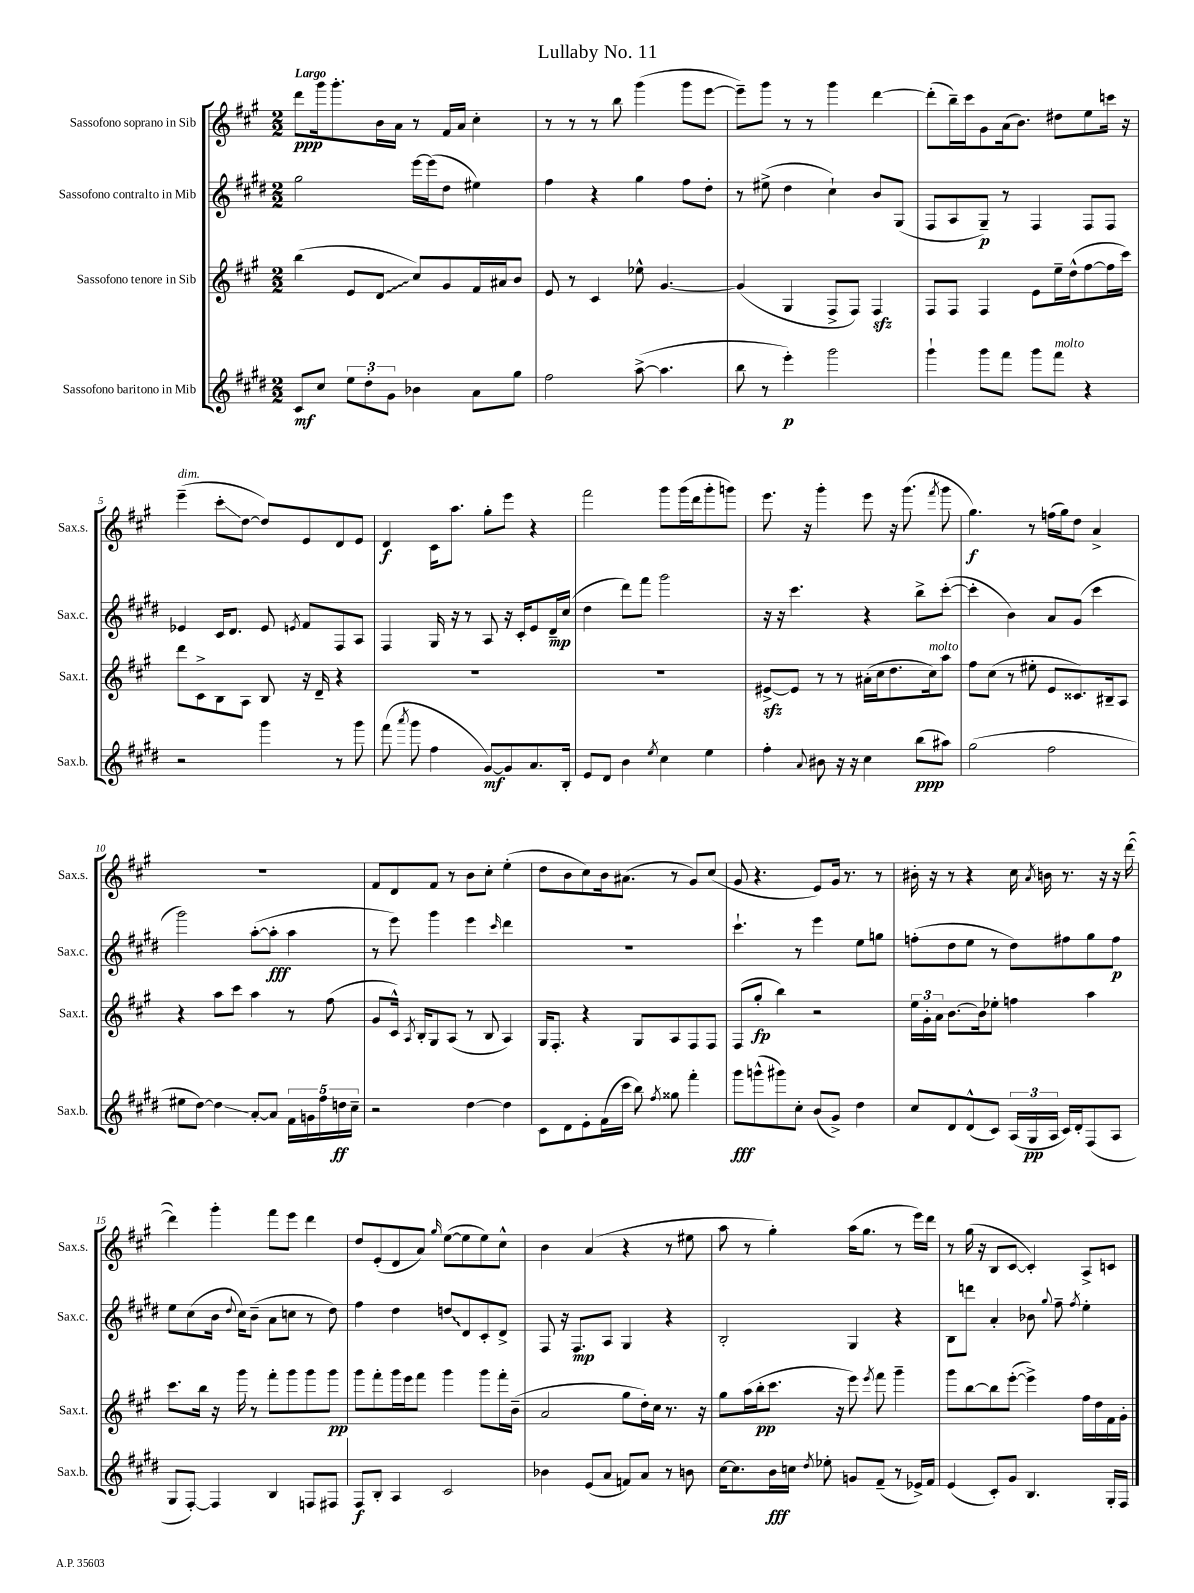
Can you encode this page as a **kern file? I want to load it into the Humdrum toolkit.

**kern	**kern	**kern	**kern
*staff4	*staff3	*staff2	*staff1
*clefG2	*clefG2	*clefG2	*clefG2
*k[f#c#g#d#]	*k[f#c#g#]	*k[f#c#g#d#]	*k[f#c#g#]
*M2/2	*M2/2	*M2/2	*M2/2
8c#/L	(4bb\	2gg#\	8ddd\L
8cc#/J	.	.	16ggg#\k
.	.	.	8.ggg#'\
12ee\L	8e/L	.	.
12dd#'\	.	.	.
.	8d/J	.	16b\L
12g#\J	.	.	.
.	.	.	16a\JJ
4b-\	8cc#/L)	[16eee\LL	8r
.	.	(16eee\]J	.
.	8g#/	8dd#\J	16f#/LL
.	.	.	16a/JJ
8a\L	16f#/L	4ee#\)	4cc#'\
.	16a#/J	.	.
8gg#\J	8b/J	.	.
=	=	=	=
2ff#\	8e/	4ff#\	8r
.	8r	.	8r
.	4c#/	4r	8r
.	.	.	8bb\
([8aa^\	8ee-^^\	4gg#\	(4ggg#\
4.aa\]	[4.g#/	.	.
.	.	8ff#\L	8ggg#\L
.	.	8dd#'\J	[8eee\J
=	=	=	=
8bb\	(4g#/]	8r	8eee~\]L)
8r	.	(8ee#^\	8ggg#\J
4eee'\)	4G#/	4dd#\	8r
.	.	.	8r
2ggg#\	8F#^/L	4cc#`\)	4ggg#\
.	8F#/J)	.	.
.	4F#/	8b/L	[4ddd\
.	.	(8G#/J	.
=	=	=	=
4ggg#`\	8F#/L	8F#/L	(8ddd'\]L
.	8F#/J	8A/	16bb~\L)
.	.	.	16ccc#\J
8ggg#\L	4F#/	8G#~/J)	8g#\
8fff#\J	.	8r	(16a\k
.	.	.	8.b\J)
8ggg#\L	8e\L	4F#/	.
8fff#\J	16ee~\L	.	8dd#\L
.	(16dd^^\J	.	.
4r	[8ff#\	8F#/L	8ee\
.	16ff#\]L	8F#/J	16ccc\Jk
.	16ccc#\JJ)	.	16r
=	=	=	=
2r	8ddd\L	4e-/	(4eee~\
.	8c#^\	.	.
.	8B\	16c#/LK	8ccc#'\L
.	.	8.d#/J	.
.	8A\J	.	[8dd\J
4ggg#\	8B/	8e-/	8dd/]L)
.	.	8qe/	.
.	16r	8f#/L	8e/
.	16d~/	.	.
8r	4r	8F#/	8d/
8ggg#\	.	8A/J	8e/J
=	=	=	=
(8fff#\	1r	4F#/	4d/
8qaaa/	.	.	.
8ggg#\	.	.	.
4ff#\	.	16G#/	16c#\LK
.	.	16r	8.aa\J
.	.	8r	.
[8g#/L)	.	8A/	8gg#'\L
8g#/]	.	16r	8eee\J
.	.	16c#'/LK	.
8.a/	.	8e/	4r
.	.	16d#~/L	.
16B'/Jk	.	(16cc#/JJ	.
=	=	=	=
8e/L	1r	4dd#\	2fff#\
8d#/J	.	.	.
4b\	.	8ddd#\L)	.
.	.	8fff#\J	.
8qee/	.	.	.
4cc#\	.	2ggg#\	8ggg#\L
.	.	.	(16ggg#\L
.	.	.	16ddd\J
4ee\	.	.	8ggg#'\
.	.	.	8ggg\J)
=	=	=	=
4ff#'\	[8e#^/L	16r	8.eee\
.	.	16r	.
.	8e#/]J	4.ccc#\	.
.	.	.	16r
8qqa/	.	.	.
8b#\	8r	.	4ggg#'\
16r	8r	.	.
16r	.	.	.
4cc#\	(16a#'\LL	4r	8eee\
.	16cc#\J	.	.
.	8.dd\	.	16r
.	.	.	(8.ggg#\
(8bb\L	.	8bb^\L	.
.	16cc#\k)	.	.
.	.	.	8qfff#/
8aa#\J)	8aa\J	([8ccc#'\J	8ggg#\
=	=	=	=
(2gg#\	8ff#\L	4ccc#'\]	4.gg#\)
.	(8cc#\J	.	.
.	8r	4b\)	.
.	8ee#'\	.	8r
2ff#\	8e/L	8a/L	(16ff\LL
.	.	.	16gg#\J)
.	8.c##/)	(8g#/J	8dd\J
.	.	4ccc#\	4a^/
.	16B#~/k	.	.
.	8A/J	.	.
=	=	=	=
8ee#\L	4r	2ggg#\)	1r
[8dd#\J)	.	.	.
4dd#\]	8aa\L	.	.
.	8ccc#\J	.	.
[8a'/L	4aa\	([8aa'\L	.
8a/]J	.	8aa'\]J	.
20f#\LL	8r	4aa\	.
20g\	.	.	.
20ff#\	.	.	.
.	(8ff#\	.	.
20dd\	.	.	.
20cc#~\JJ	.	.	.
=	=	=	=
2r	8g#/L	8r	8f#/L
.	16c#^^/Jk)	8eee\)	8d/
.	8qA/	.	.
.	16B'/LK	.	.
.	8G#/	4ggg#\	8f#/J
.	(8A/J	.	8r
[4dd#\	8r	4eee\	8b\L
.	8B/	.	8cc#'\J
.	.	16qqccc#/	.
4dd#\]	4A/)	4ddd#\	(4ee'\
=	=	=	=
8c#\L	16G#/LK	1r	8dd\L
.	8.F#'/J	.	.
8d#\	.	.	8b\
8e'\	4r	.	8cc#\)
(16f#\L	.	.	16b\k
16ccc#\JJ	.	.	(8.a#\J
8bb\)	8G#/L	.	.
8qff#/	.	.	.
8gg##\	8A/	.	8r
4fff#'\	8F#/	.	8g#/L)
.	8F#/J	.	(8cc#/J
=	=	=	=
8ggg#\L	(8F#/L	4.ccc#`\	8g#/
(8ggg^^\	8gg#'/J	.	4.r
8ggg#\)	4bb\)	.	.
8cc#'\J	.	8r	.
(8b/L	2r	4eee\	8e/L)
8g#^/J)	.	.	16g#/Jk
.	.	.	8.r
4dd#\	.	8ee\L	.
.	.	8gg\J	8r
=	=	=	=
8cc#/L	24ee\LL	(8ff'\L	16b#'\
.	24g#'\	.	.
.	.	.	16r
.	24a\JJ	.	.
8d#/	[8.b\L	8dd#\	8r
(8d#^^/	.	8ee\J	4r
.	16b\]k	.	.
8c#/J)	8ee-'\J	8r	.
(24A/LL	4ff\	8dd#\L)	16cc#\
24G#/	.	.	.
.	.	.	8qa/
.	.	.	16b\
24A/JJ	.	.	.
16c#/LL)	.	8ff#\	8.r
16d#'/J	.	.	.
(8F#/	4aa\	8gg#\	.
.	.	.	16r
8A/J	.	8ff#\J	16r
.	.	.	([16ddd\
=	=	=	=
8G#/L	8.ccc#\L	8ee\L	4ddd\])
[8F#'/J)	.	(8cc#\	.
.	16bb\Jk	.	.
4F#/]	16r	16b\Jk	4ggg#'\
.	.	8qqdd#/	.
.	16ggg#\	16cc#\LK)	.
.	8r	(8b~\J	.
4B/	8fff#'\L	8a\L	8fff#\L
.	8ggg#\	8cc\J	8eee\J
8F/L	8ggg#\	8r	4ddd\
8F#/J	8ggg#\J	8dd#\)	.
=	=	=	=
8F#/L	8ggg#\L	4ff#\	8dd/L
8B'/J	8fff#'\	.	(8e'/
4A/	16ggg#\L	4dd#\	8d/
.	16eee\J	.	.
.	8fff#\J	.	8a/J)
.	.	.	16qqgg#/
2c#/	4ggg#\	8dd/L	([8ee\L
.	.	8d#/	8ee\]
.	8ggg#\L	8c#'/	8ee\)
.	16fff#'\L	8d#^/J	8cc#^^\J
.	(16b~\JJ	.	.
=	=	=	=
4b-\	2a/	8F#/	4b\
.	.	16r	.
.	.	8.F#/L	.
(8e/L	.	.	(4a/
8a/J	.	8A/J	.
8f/L)	8gg#\L	4G#/	4r
8a/J	16dd'\L)	.	.
.	16cc#\JJ	.	.
8r	8.r	4r	8r
8b\	.	.	8ee#\
.	16r	.	.
=	=	=	=
[16cc#\LK	8gg#\L	2B'/	8aa\
8.cc#\]	.	.	.
.	(16aa\L	.	8r
.	16bb'\J	.	.
16b\L	8.ccc#\J	.	4gg#'\)
16cc\JJ	.	.	.
8qdd#/	.	.	.
8ee-'\	.	.	.
.	16r	.	.
8g/L	8eee\)	4G#/	(16aa\LK
.	.	.	8.gg#\J
.	8qeee/	.	.
(8f#~/J	8fff#\	.	.
8r	4ggg#~\	4r	8r
16e-^/LL)	.	.	16eee\LL)
16f#/JJ	.	.	16ddd\JJ
=	=	=	=
(4e/	8ggg#\L	8B\L	8r
.	[8bb\	8ddd\J	(16gg#\
.	.	.	16r
8c#'/L)	8bb\]	4a'/	8B/L
8g#/J	([8eee'\J	.	[8c#/J
4.B/	4eee^\])	8b-\	4c#'/])
.	.	8qqgg#/	.
.	.	8ff#~\	.
.	.	8qff#/	.
.	16ff#\LL	4ee'\	8A^/L
.	16dd\	.	.
16G#'/LL	16f#\	.	8c/J
16F#/JJ	16g#'\JJ	.	.
==	==	==	==
*-	*-	*-	*-
